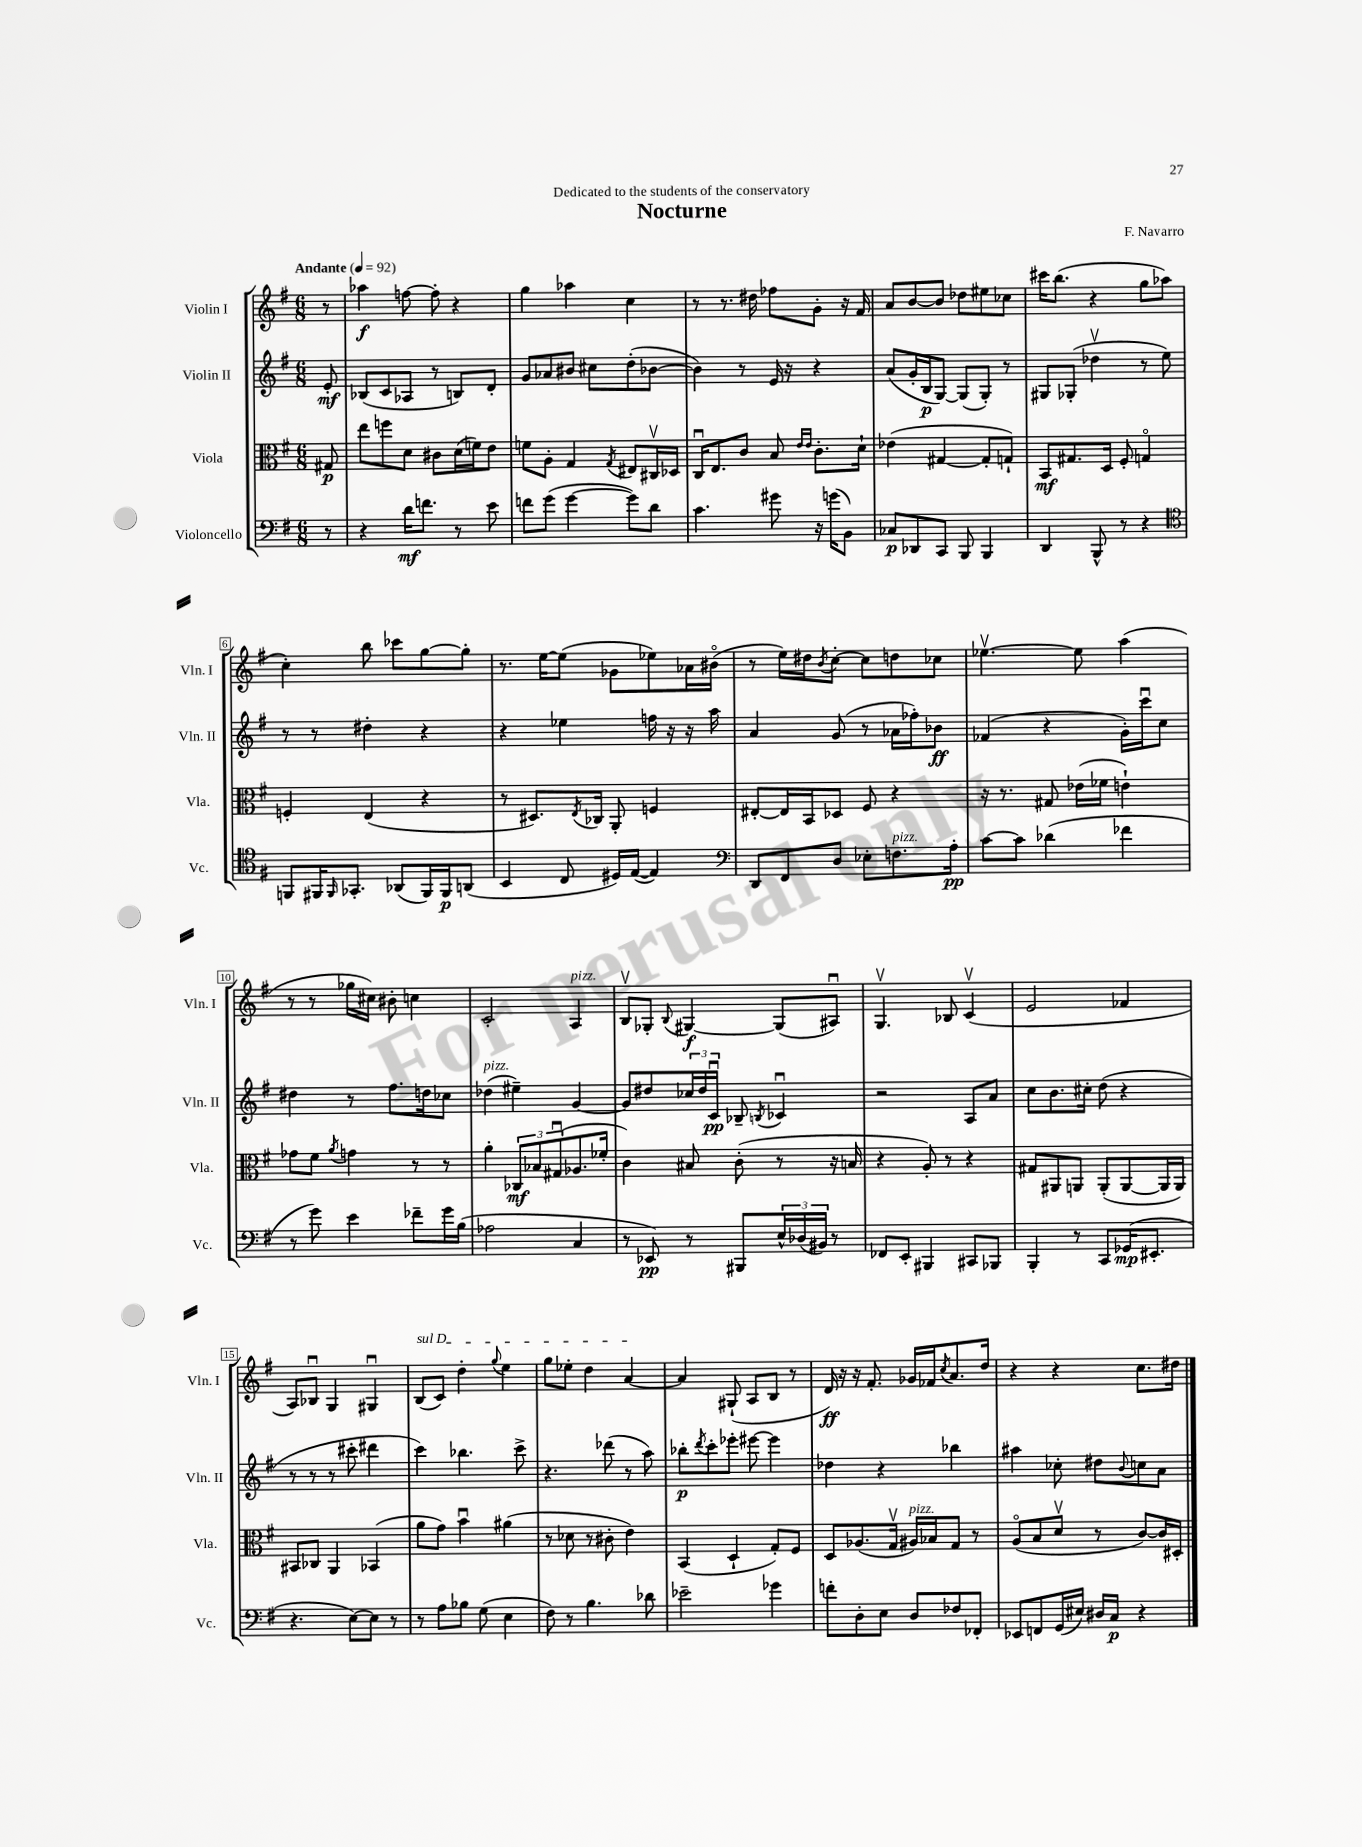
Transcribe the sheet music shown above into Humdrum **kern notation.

**kern	**kern	**kern	**kern
*staff4	*staff3	*staff2	*staff1
*clefF4	*clefC3	*clefG2	*clefG2
*k[f#]	*k[f#]	*k[f#]	*k[f#]
*M6/8	*M6/8	*M6/8	*M6/8
*MM92	*MM92	*MM92	*MM92
8r	8G#/	8e'/	8r
=	=	=	=
4r	8ee\L	(8B-/L	4aa-\
.	8ff\	8c/	.
16d\LK	8d\J	8A-/J	[8ff\
8.f\J	.	.	.
.	8c#\L	8r	8ff'\]
8r	(16d\L	8B/L)	4r
.	16f\J)	.	.
8e\	8e\J	8d'/J	.
=	=	=	=
8f\L	8f\L	8g/L	4gg\
(8g\J	8A'\J	8a-/	.
[4g\	4G/	8b#/J	4aa-\
.	.	8cc#\L	.
.	8qG/	.	.
8g\]L)	8E#/L	(8dd'\	4cc\
8d\J	16C#v/L	[8b-\J	.
.	16D-/JJ	.	.
=	=	=	=
4.c\	16Cu/LK	4b-\])	8r
.	8.E/	.	.
.	.	.	8.r
.	8c/J	8r	.
.	.	.	16dd#\
8g#\	8B/	16e/	8ff-\L
.	.	16r	.
.	16qqe/LL	.	.
.	16qqe/JJ	.	.
16r	8.c'\L	4r	8g'\J
(16g\LK	.	.	.
8BB\J)	.	.	16r
.	16d`\Jk	.	16f#/
=	=	=	=
8C-/L	(4e-\	(8a/L	8a/L
8DD-/	.	16g'/L	[8b/
.	.	16B/J	.
8CC/J	[4G#/	[8G/J)	8b/]J
8BBB/	.	(8G/]L	8dd-\L
4BBB/	8G#'/]L	8G'/J)	8ee#\
.	8G`/J)	8r	8cc-\J
=	=	=	=
4DD/	8BB/L	8G#/L	16ccc#\LK
.	.	.	(8.bb\J
.	8.G#/	(8G-'/J	.
8BBB^^/	.	4dd-v\	4r
.	16D/Jk	.	.
8r	8F#'/	.	.
4r	4Go/	8r	8gg\L
.	.	8ee\)	8aa-\J
=	=	=	=
*clefC4	*	*	*
8FF/L	4F'/	8r	4cc'\)
16FF#/K	.	8r	.
16qqFF#/	.	.	.
8.GG-'/J	.	.	.
.	(4E/	4dd#'\	8bb\
(8AA-/L	.	.	8ccc-\L
16FF#/L)	4r	4r	[8gg\
16FF#/J	.	.	.
(8AA/J	.	.	8gg'\]J
=	=	=	=
4BB/	8r	4r	8.r
.	8.D#/L)	.	.
.	.	.	[16ee\LK
8C/	.	4ee-\	(8ee\]J
.	8qE/	.	.
.	16C-/Jk	.	.
16D#/LL)	8AA'/	.	8g-\L
([16E/JJ	.	.	.
4E/])	4F/	16ff\	8ee-\)
.	.	16r	.
.	.	16r	16a-\L
.	.	16aa\	(16b#o\JJ
=	=	=	=
*clefF4	*	*	*
8DD/L	[8E#'/L	4a/	8r
8FF#/	16E#/]L	.	16ee\LL)
.	16BB/J	.	16dd#\J
.	.	.	8qb/
8D/J	8D-/J	(8g/	[8cc'\J
8E-'\L	8F#/	8r	8cc\]L
8.F\	4r	16a-\LL	8dd\
.	.	16ff-'\J)	.
.	.	8b-\J	8cc-\J
16A'\Jk	.	.	.
=	=	=	=
[8c\L	16r	(4f-/	[4.ee-v\
.	8.r	.	.
8c\]J	.	.	.
(4d-\	8G#/	4r	.
.	(16e-\LL	.	8ee-\]
.	16f-\JJ	.	.
4f-\	4e`\)	16g'\LL)	(4aa\
.	.	16cccu\J	.
.	.	8cc\J	.
=	=	=	=
8r	8g-\L	4dd#\	8r
8g\)	8f#\J	.	8r
.	8qa/	.	.
4e\	4g\	8r	16gg-\LL
.	.	.	16cc#\JJ)
.	.	8.ff#\L	8b#'\
8f-~\L	8r	.	4cc\
.	.	16dd\k	.
16g\L	8r	8cc-\J	.
(16B\JJ	.	.	.
=	=	=	=
2A-\	4a'\	(4dd-\	2c'/
.	12C-/L	4ee#~\)	.
.	12B-/	.	.
.	(12G#u/	.	.
4C/	8.A-/	[4g/	4A/
.	16f-'/Jk	.	.
=	=	=	=
8r	4c\)	8g/]L	8Bv/L
8EE-/)	.	8dd#/	8G-'/J
.	.	.	8qqB/
8r	8B#/	24cc-/L	[4G#/
.	.	24dd#/	.
.	.	24cu/JJ	.
8BBB#/L	(8c'\	8B-~/	.
.	.	8qB/	.
24E^^/L	8r	4c-u/	(8G#/]L
(24D-/	.	.	.
24BB#/JJ)	.	.	.
8r	16r	.	8A#u/J)
.	16B/	.	.
=	=	=	=
8FF-/L	4r	2r	4.Gv/
8EE'/J	.	.	.
4BBB#/	8A'/)	.	.
.	8r	.	8B-/
8CC#/L	4r	8A/L	(4cv/
8BBB-/J	.	8a/J	.
=	=	=	=
4BBB'/	8G#/L	8cc\L	2e/
.	8AA#/	8.b\	.
8r	8AA/J	.	.
.	.	16cc#'\Jk	.
8CC/L	(8AA'/L	(8dd\	.
(16GG-/K	[8AA/	4r	4f-/
8.EE#'/J	.	.	.
.	16AA/]L	.	.
.	16AA/JJ)	.	.
=	=	=	=
4.r	8BB#/L	8r	8A/L)
.	8C-/J	8r	8B-u/J
.	4AA/	8r	4G/
[8E\L)	.	8ccc#'\	.
8E\]J	(4BB-/	4ddd#\	4G#u/
8r	.	.	.
=	=	=	=
8r	8a\L	4ccc\)	(8B/L
8A\L	8g\J)	.	8c/J)
8B-\J	4bu\	4.bb-\	4dd'\
(8G\	.	.	.
.	.	.	8qqgg/
4E\	(4a#\	.	4ee\
.	.	8ccc^\	.
=	=	=	=
8F#\)	8r	4.r	8gg\L
8r	8d-\	.	8ee-'\J
4.B\	8r	.	4dd\
.	8c#'\	(8ddd-\	.
.	4e\)	8r	[4a/
8d-\	.	8aa\)	.
=	=	=	=
2e-~\	(4BB/	8bb-'\L	4a/]
.	.	8qddd/	.
.	.	8ccc'\	.
.	4D`/	8eee-'\J	(8G#`/
.	.	[8eee#\	8A/L
4g-\	8G'/L)	4eee#\]	8B/J
.	8F#/J	.	8r
=	=	=	=
8f'\L	8D/L	4dd-\	16d/)
.	.	.	16r
8D'\	(8.A-/	.	16r
.	.	.	8.f#'/
8E\J	.	4r	.
.	16Gv/Jk	.	.
8D/L	16A#/LL)	.	16g-/LL
.	16B-/J	.	16f-/J
.	.	.	8qcc/
8F-/	8G/J	4bb-\	8.a/
8FF-'/J	8r	.	.
.	.	.	16dd/Jk
=	=	=	=
8EE-/L	(8Ao/L	4aa#\	4r
8FF/	8B/	.	.
(16GG/L	8dv/J	8cc-'\	4r
16E#/JJ)	.	.	.
16D#/LL	8r	8dd#\L	.
16C/JJ	.	.	.
.	.	8qqb/	.
4r	[8c/L)	8cc\	8.cc\L
.	16c/]L	8a\J	.
.	16D#'/JJ	.	16dd#\Jk
==	==	==	==
*-	*-	*-	*-
